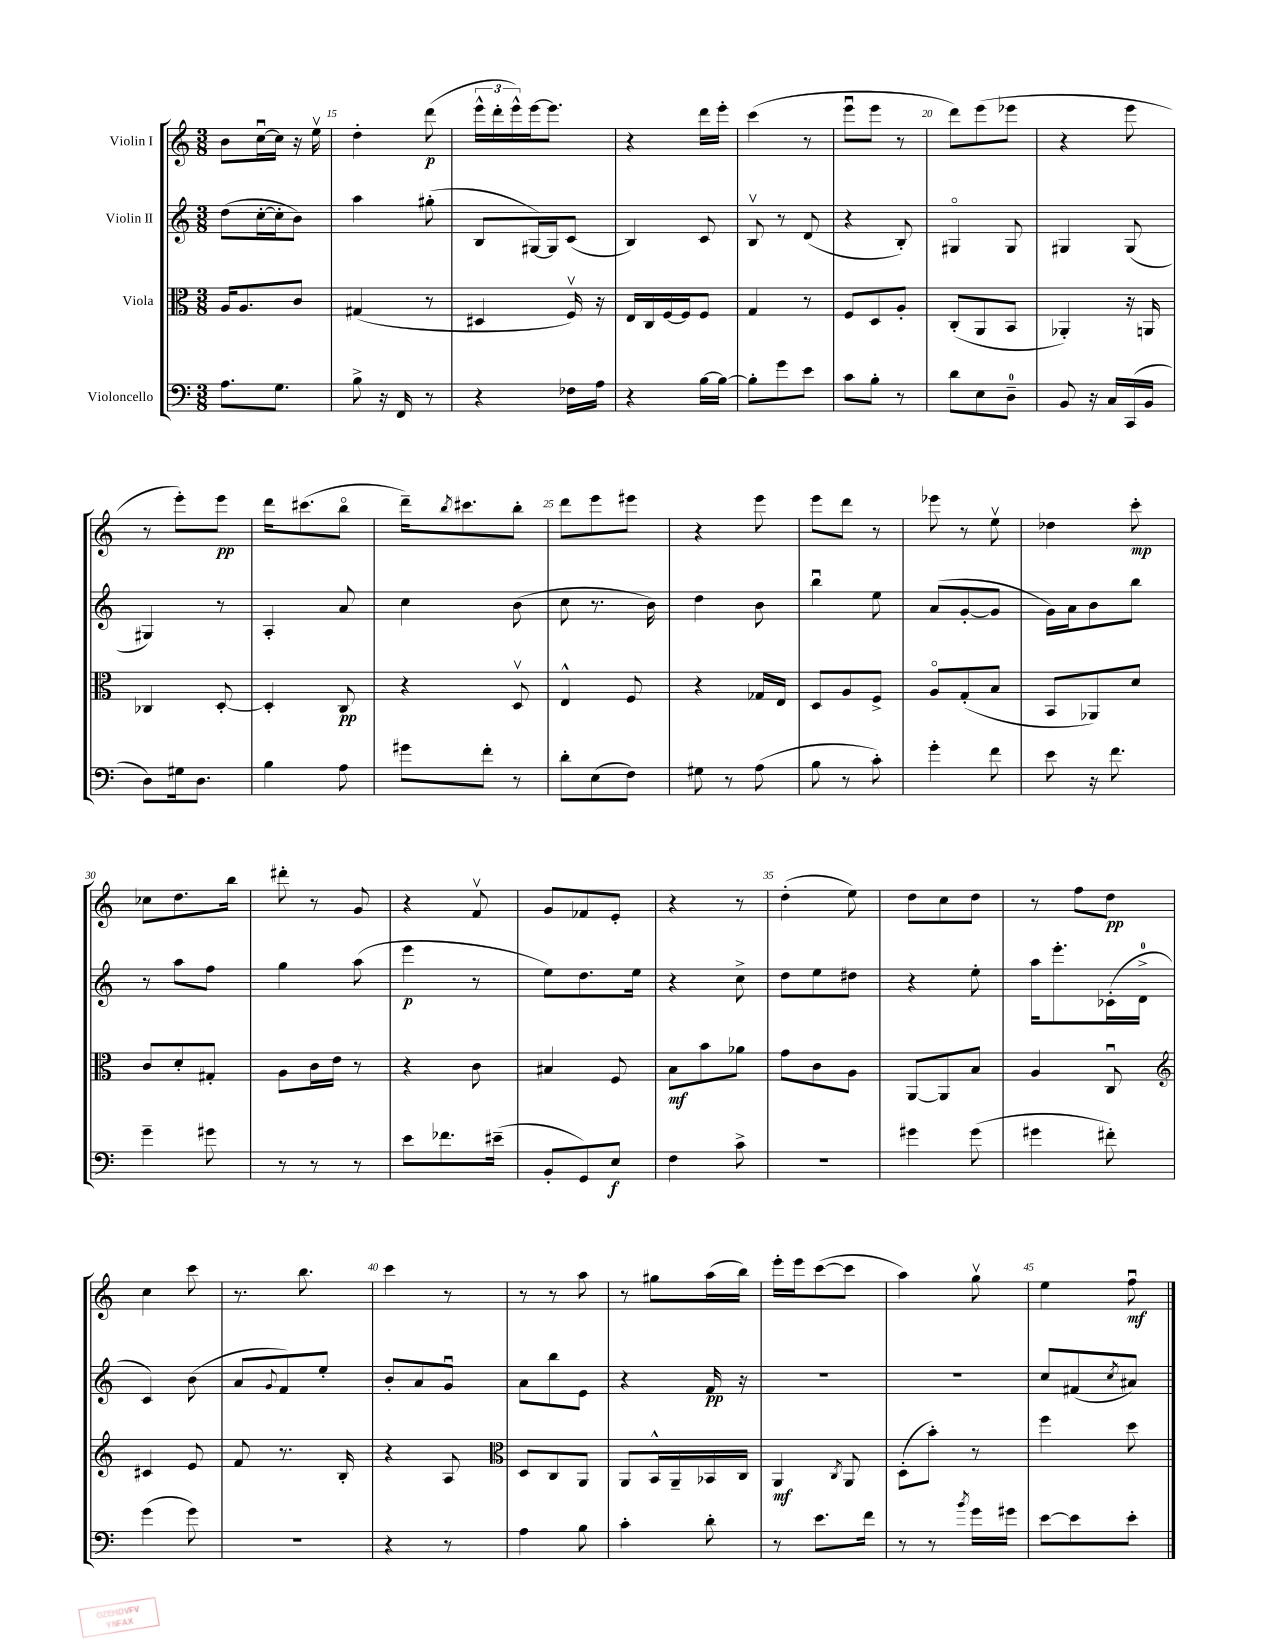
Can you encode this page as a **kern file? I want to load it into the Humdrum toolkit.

**kern	**dynam	**kern	**dynam	**kern	**dynam	**kern	**dynam
*part4	*part4	*part3	*part3	*part2	*part2	*part1	*part1
*staff4	*staff4	*staff3	*staff3	*staff2	*staff2	*staff1	*staff1
*I"Violoncello	*	*I"Viola	*	*I"Violin II	*	*I"Violin I	*
*clefF4	*	*clefC3	*	*clefG2	*	*clefG2	*
*k[]	*	*k[]	*	*k[]	*	*k[]	*
*M3/8	*	*M3/8	*	*M3/8	*	*M3/8	*
=14	=14	=14	=14	=14	=14	=14	=14
8.A\L	.	16A/KL	.	(8dd\L	.	8b\L	.
.	.	8.A/	.	.	.	.	.
.	.	.	.	[16cc'\L	.	[16ccu\L	.
8.G\J	.	.	.	16cc'\J]	.	16cc\JJ]	.
.	.	8c/J	.	8b\J)	.	16r	.
.	.	.	.	.	.	16eev\	.
=15	=15	=15	=15	=15	=15	=15	=15
8B^\	.	(4G#X/	.	4aa\	.	4dd'\	.
16r	.	.	.	.	.	.	.
16FF/	.	.	.	.	.	.	.
8r	.	8r	.	(8gg#X'\	.	(8ddd\	p
=16	=16	=16	=16	=16	=16	=16	=16
4r	.	4D#X/	.	8B/L	.	24eee^^\LL	.
.	.	.	.	.	.	24ddd'\	.
.	.	.	.	.	.	24eee^^\)	.
.	.	.	.	[16G#X/L)	.	[16eee\J	.
.	.	.	.	16G#/J]	.	8.eee\J]	.
16F-X\LL	.	16Fv/)	.	(8c/J	.	.	.
16A\JJ	.	16r	.	.	.	.	.
=17	=17	=17	=17	=17	=17	=17	=17
4r	.	16E/LL	.	4B/)	.	4r	.
.	.	16C/	.	.	.	.	.
.	.	[16F/	.	.	.	.	.
.	.	16F/J]	.	.	.	.	.
[16B\LL	.	8F/J	.	8c/	.	16ddd\LL	.
16B\JJ_	.	.	.	.	.	16eee'\JJ	.
=18	=18	=18	=18	=18	=18	=18	=18
8B'\L]	.	4G/	.	8Bv/	.	(4ccc\	.
8g\	.	.	.	8r	.	.	.
8e\J	.	8r	.	(8d/	.	8r	.
=19	=19	=19	=19	=19	=19	=19	=19
8c\L	.	8F/L	.	4r	.	8eeeu\L	.
8B'\J	.	8D/	.	.	.	8eee\J	.
8r	.	8A'/J	.	8B'/)	.	8r	.
=20	=20	=20	=20	=20	=20	=20	=20
8d\L	.	(8C'/L	.	4G#X/	.	8ddd\L)	.
8E\	.	8AA/	.	.	.	(8eee\	.
8D~\J	.	8BB/J	.	8G#/	.	8eee-X\J	.
=21	=21	=21	=21	=21	=21	=21	=21
8BB/	.	4AA-X'/)	.	4G#X/	.	4r	.
16r	.	.	.	.	.	.	.
16C/LL	.	.	.	.	.	.	.
(16CC/	.	16r	.	(8G#/	.	8eee\	.
16BB/JJ	.	16AAn/	.	.	.	.	.
!!LO:LB:g=z
=22	=22	=22	=22	=22	=22	=22	=22
8D\L)	.	4C-X/	.	4G#X/)	.	8r	.
16G#X\k	.	.	.	.	.	8eee'\L)	.
8.D\J	.	.	.	.	.	.	.
.	.	[8D'/	.	8r	.	8eee\J	pp
=23	=23	=23	=23	=23	=23	=23	=23
4B\	.	4D'/]	.	4A'/	.	16ddd\KL	.
.	.	.	.	.	.	(8.ccc#X\	.
8A\	.	8C/	pp	8a/	.	8bb\J	.
=24	=24	=24	=24	=24	=24	=24	=24
8g#X\L	.	4r	.	4cc\	.	16ddd~\KL)	.
.	.	.	.	.	.	8qbb/	.
.	.	.	.	.	.	8.ccc#X\	.
8f'\J	.	.	.	.	.	.	.
8r	.	8Dv/	.	(8b\	.	8bb'\J	.
=25	=25	=25	=25	=25	=25	=25	=25
8d'\L	.	4E^^/	.	8cc\	.	8ddd\L	.
(8E\	.	.	.	8.r	.	8eee\	.
8F\J)	.	8F/	.	.	.	8eee#X\J	.
.	.	.	.	16b\)	.	.	.
=26	=26	=26	=26	=26	=26	=26	=26
8G#X\	.	4r	.	4dd\	.	4r	.
8r	.	.	.	.	.	.	.
(8A\	.	16G-X/LL	.	8b\	.	8eee\	.
.	.	16E/JJ	.	.	.	.	.
=27	=27	=27	=27	=27	=27	=27	=27
8B\	.	8D/L	.	4bbu\	.	8eee\L	.
8r	.	8A/	.	.	.	8ddd\J	.
8c'\)	.	8F^/J	.	8ee\	.	8r	.
=28	=28	=28	=28	=28	=28	=28	=28
4g'\	.	8A/L	.	(8a/L	.	8eee-X\	.
.	.	(8G'/	.	[8g'/	.	8r	.
8f\	.	8B/J	.	8g/J]	.	8eev\	.
=29	=29	=29	=29	=29	=29	=29	=29
8e\	.	8BB/L	.	16g\LL)	.	4dd-X\	.
.	.	.	.	16a\J	.	.	.
16r	.	8AA-X/)	.	8b\	.	.	.
8.f\	.	.	.	.	.	.	.
.	.	8d/J	.	8bb\J	.	8ccc'\	mp
!!LO:LB:g=z
=30	=30	=30	=30	=30	=30	=30	=30
4g~\	.	8c/L	.	8r	.	8cc-X\L	.
.	.	8d'/	.	8aa\L	.	8.dd\	.
8g#X\	.	8G#X'/J	.	8ff\J	.	.	.
.	.	.	.	.	.	16bb\Jk	.
=31	=31	=31	=31	=31	=31	=31	=31
8r	.	8A\L	.	4gg\	.	8ddd#X'\	.
8r	.	16c\L	.	.	.	8r	.
.	.	16e\JJ	.	.	.	.	.
8r	.	8r	.	(8aa\	.	8g/	.
=32	=32	=32	=32	=32	=32	=32	=32
8e\L	.	4r	.	4eee\	p	4r	.
8.f-X\	.	.	.	.	.	.	.
.	.	8c\	.	8r	.	8fv/	.
(16e#X~\Jk	.	.	.	.	.	.	.
=33	=33	=33	=33	=33	=33	=33	=33
8BB'/L	.	4B#X/	.	8ee\L)	.	8g/L	.
8GG/)	.	.	.	8.dd\	.	8f-X/	.
8E/J	f	8F/	.	.	.	8e'/J	.
.	.	.	.	16ee\Jk	.	.	.
=34	=34	=34	=34	=34	=34	=34	=34
4F\	.	8B\L	mf	4r	.	4r	.
.	.	8b\	.	.	.	.	.
8c^\	.	8a-X\J	.	8cc^\	.	8r	.
=35	=35	=35	=35	=35	=35	=35	=35
4.r	.	8g\L	.	8dd\L	.	(4dd'\	.
.	.	8c\	.	8ee\	.	.	.
.	.	8A\J	.	8dd#X\J	.	8ee\)	.
=36	=36	=36	=36	=36	=36	=36	=36
4g#X\	.	[8AA/L	.	4r	.	8dd\L	.
.	.	8AA/]	.	.	.	8cc\	.
(8g#\	.	8B/J	.	8ee'\	.	8dd\J	.
=37	=37	=37	=37	=37	=37	=37	=37
4g#X\	.	4A/	.	16aa\KL	.	8r	.
.	.	.	.	8.eee'\	.	.	.
.	.	.	.	.	.	8ff\L	.
8f#X'\)	.	8Cu/	.	(16c-X'\L	.	8dd\J	pp
.	.	.	.	16d^\JJ	.	.	.
!!LO:LB:g=z
=38	=38	=38	=38	=38	=38	=38	=38
*	*	*clefG2	*	*	*	*	*
(4g\	.	4c#X/	.	4c/)	.	4cc\	.
8g\)	.	8e/	.	(8b\	.	8ccc\	.
=39	=39	=39	=39	=39	=39	=39	=39
4.r	.	8f/	.	8a/L	.	8.r	.
.	.	.	.	8qqg/	.	.	.
.	.	8.r	.	8f/)	.	.	.
.	.	.	.	.	.	8.bb\	.
.	.	.	.	8ee'/J	.	.	.
.	.	16B'/	.	.	.	.	.
=40	=40	=40	=40	=40	=40	=40	=40
4r	.	4r	.	8b'/L	.	4ccc\	.
.	.	.	.	8a/	.	.	.
8r	.	8A/	.	8gu/J	.	8r	.
=41	=41	=41	=41	=41	=41	=41	=41
*	*	*clefC3	*	*	*	*	*
4A\	.	8D/L	.	8a\L	.	8r	.
.	.	8C/	.	8bb\	.	8r	.
8B\	.	8AA/J	.	8e\J	.	8aa\	.
=42	=42	=42	=42	=42	=42	=42	=42
4c'\	.	8AA/L	.	4r	.	8r	.
.	.	16BB^^/L	.	.	.	8gg#X\L	.
.	.	16AA~/	.	.	.	.	.
8d'\	.	16BB-X/	.	16f/	pp	(16aa\L	.
.	.	16C/JJ	.	16r	.	16bb\JJ)	.
=43	=43	=43	=43	=43	=43	=43	=43
8r	.	4AA/	mf	4.r	.	16eee'\LL	.
.	.	.	.	.	.	16eee\J	.
8.e\L	.	.	.	.	.	([8ccc\	.
.	.	8qC/	.	.	.	.	.
.	.	8AA/	.	.	.	8ccc\J]	.
16f\Jk	.	.	.	.	.	.	.
=44	=44	=44	=44	=44	=44	=44	=44
8r	.	(8D'\L	.	4.r	.	4aa\)	.
8r	.	8b'\J)	.	.	.	.	.
8qb/	.	.	.	.	.	.	.
16g\LL	.	8r	.	.	.	8ggv\	.
16g#X\JJ	.	.	.	.	.	.	.
=45	=45	=45	=45	=45	=45	=45	=45
[8e\L	.	4ff\	.	8cc/L	.	4ee\	.
8e\]	.	.	.	(8f#X/	.	.	.
.	.	.	.	8qcc/	.	.	.
8e'\J	.	8dd\	.	8a#X/J)	.	8ffu\	mf
==	==	==	==	==	==	==	==
*-	*-	*-	*-	*-	*-	*-	*-
